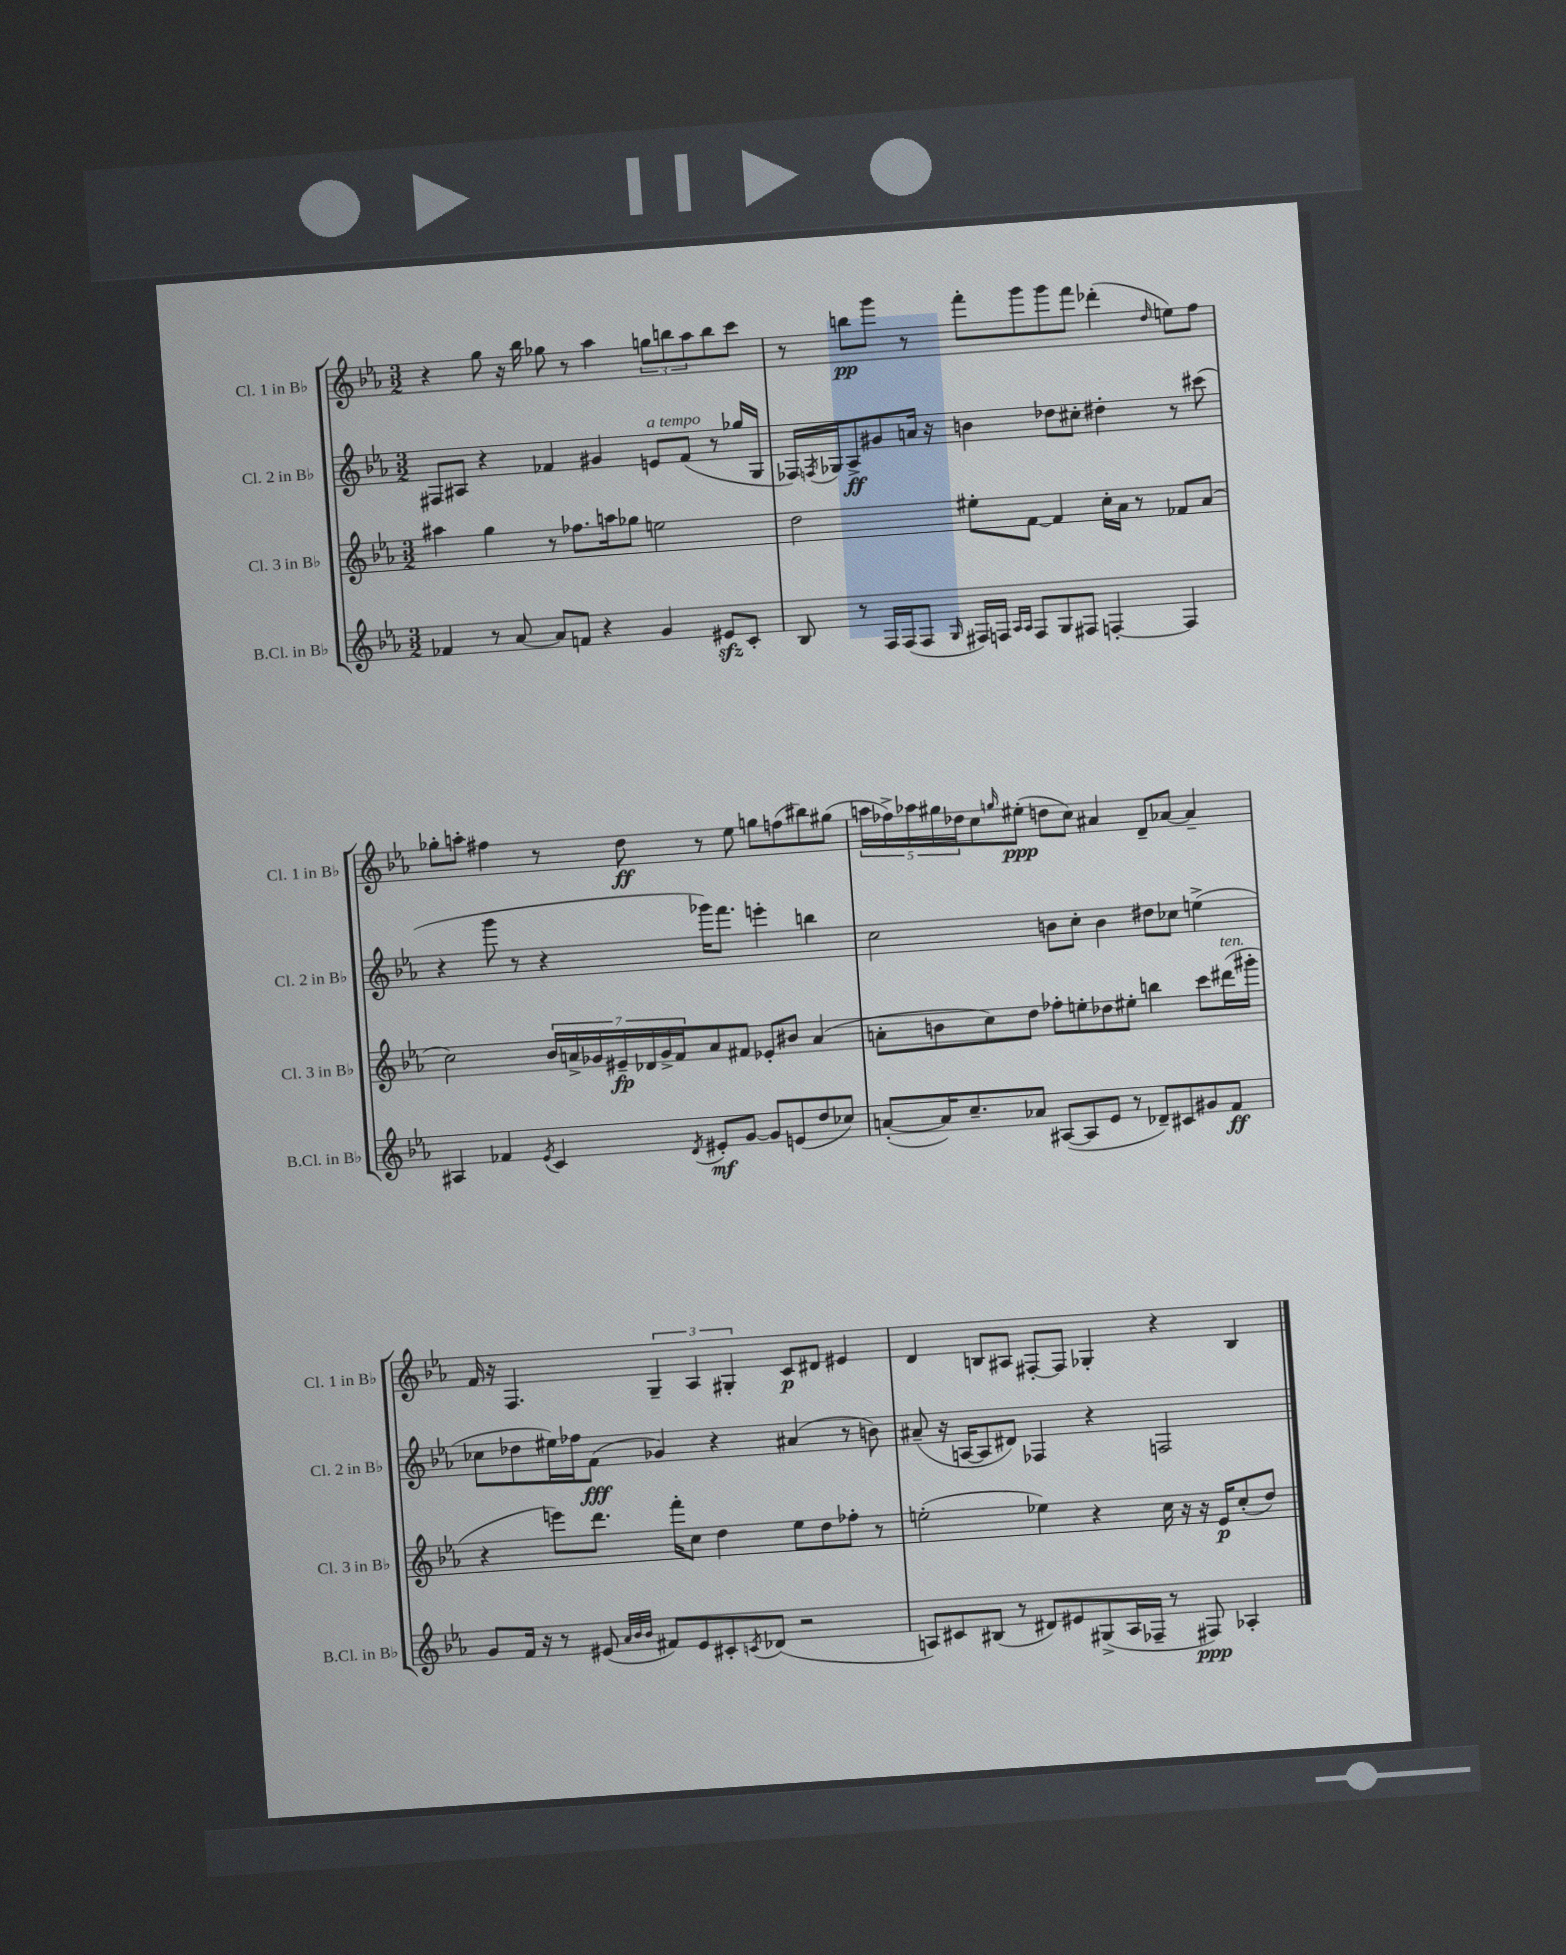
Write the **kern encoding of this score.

**kern	**kern	**kern	**kern
*staff4	*staff3	*staff2	*staff1
*clefG2	*clefG2	*clefG2	*clefG2
*k[b-e-a-]	*k[b-e-a-]	*k[b-e-a-]	*k[b-e-a-]
*M3/2	*M3/2	*M3/2	*M3/2
4f-	4aa#	8F#	4r
.	.	8A#	.
8r	4gg	4r	8gg
[8a-	.	.	16r
.	.	.	16bb-
8a-]	8r	4f-	8gg-
8f	8.ff-	.	8r
4r	.	4g#	4aa-
.	16aa	.	.
.	8gg-	.	.
4g	2ee	8e	12gg
.	.	.	12bb
.	.	(8f-	.
.	.	.	12aa-
8e#	.	8r	8bb
8c'	.	16gg-	8ccc
.	.	16G	.
=	=	=	=
8B-	2dd	16F-)	8r
.	.	8qF	.
.	.	16G-	.
8r	.	8A-^	8bb
16F	.	8g#	8ggg
(16F	.	.	.
8F	.	16a	8r
.	.	16r	.
16qqG	.	.	.
16F#)	8ee#'	4b	8fff'
16F	.	.	.
16qqA-	.	.	.
16qqA-	.	.	.
8F	[8f	.	8ggg
8G	4f]	8dd-	8ggg
8F#	.	8cc#'	8fff
[4F'	16cc'	4dd#'	(4ddd-'
.	16a-	.	.
.	8r	.	.
.	.	.	16qqdd
4F]	8f-	8r	8ee)
.	(8a-	(8ccc#	8ff
=	=	=	=
4A#	2cc)	4r	8gg-'
.	.	.	8aa'
4f-	.	8ggg	4ff#
.	.	8r	.
8qe-	.	.	.
4c	28b-	4r	8r
.	28a^	.	.
.	28g-	.	.
.	28e#~	.	.
.	.	.	8dd
.	28d-	.	.
.	28g-^	.	.
.	28f	.	.
8qd	.	.	.
8e#'	8a	16ggg-)	8r
.	.	8.fff	.
[8g	8f#	.	8ee-
8g]	8e-'	4eee'	8gg
(8e	8b#	.	(8ff
8dd	(4a	4bb	8bb#)
8cc-)	.	.	(8gg#
=	=	=	=
([8a'	8a'	2cc	20aa
.	.	.	20ff-^)
.	.	.	20aa-
16a])	8b	.	.
.	.	.	20gg#
8.cc~	.	.	.
.	.	.	20dd-
.	8cc)	.	8cc
.	.	.	16qqgg
8a-	8dd	.	(8ee#'
([8A#	8ff-'	8b	8dd
8A#]	8ee'	8cc'	8cc)
8e-	8dd-	4b	4a#
8r	8ee#'	.	.
8d-~)	4bb	8dd#	8d~
8c#	.	8cc-	[8a-
8g#	8ccc	(4ee^	4a-~]
8f	(16ddd#	.	.
.	16ggg#'	.	.
=	=	=	=
8g	4r	8cc-	16f
.	.	.	16r
16f	.	8dd-	4.F
16r	.	.	.
8r	8eee)	16ee#)	.
.	.	16ff-	.
(8e#	8.ddd	(8f	.
32qqa-	.	.	.
32qqb-	.	.	.
32qqb-	.	.	.
8f#)	.	4g-)	6G~
.	16fff'	.	.
8e#	8cc	.	.
.	.	.	6A-
8c#'	4dd	4r	.
.	.	.	6G#'
8qc	.	.	.
(8d-	.	.	.
2r	8ee-	(4a#	8c
.	8dd	.	8d#
.	8ff-'	8r	4e#
.	8r	8b)	.
=	=	=	=
8A)	(2ee'	(8a#~	4d
8c#	.	16r	.
.	.	[16A	.
(8B#	.	8A]	8B
8r	.	8d#)	8A#
8d#)	4ee-)	4F-	[8F#'
8e#	.	.	8F#]
(8G#^	4r	4r	4G-'
16A	.	.	.
16F-~	.	.	.
8r	16cc	2F	4r
.	16r	.	.
8F#)	16r	.	.
.	16e-	.	.
4A-'	(8cc'	.	4B
.	8dd)	.	.
==	==	==	==
*-	*-	*-	*-
